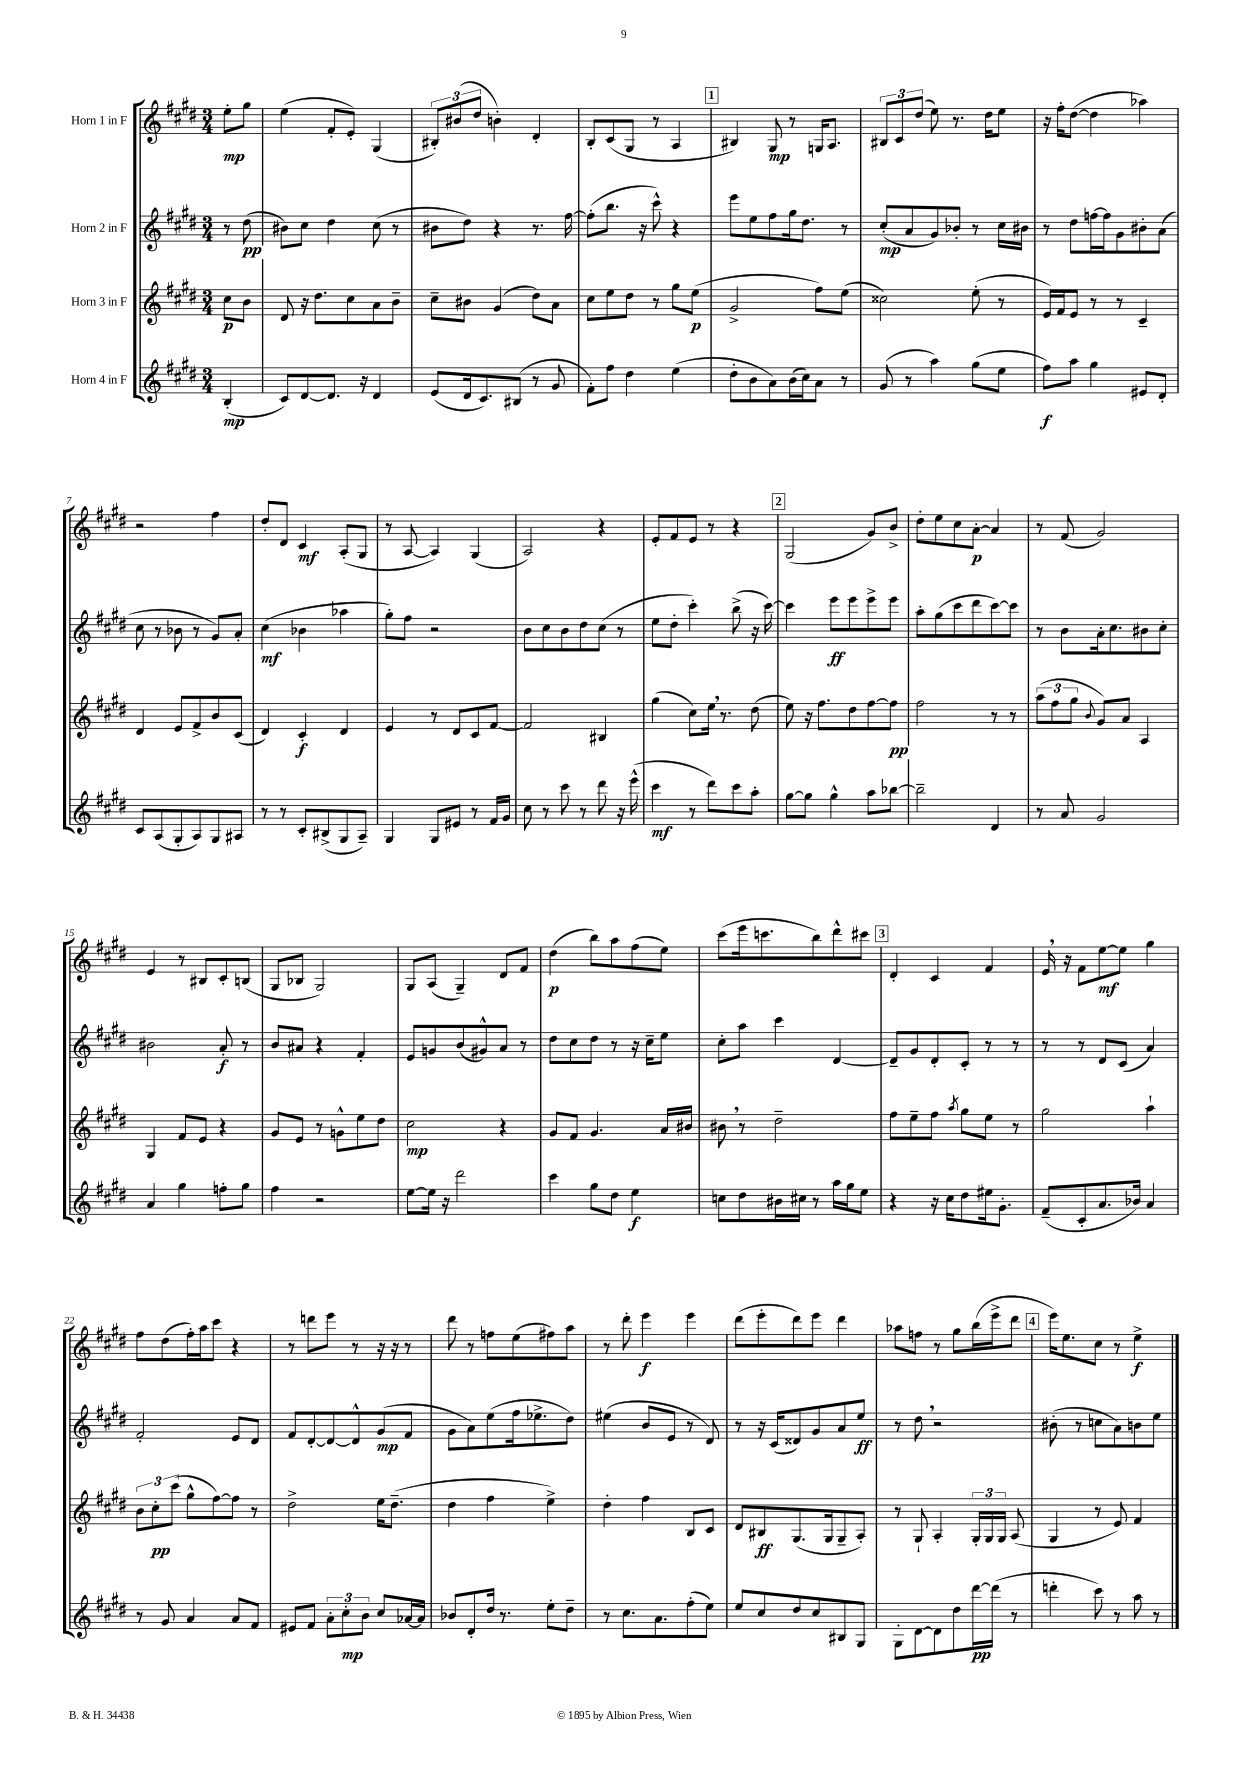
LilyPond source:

<<
\new StaffGroup <<
\new Staff = "s0" \with { instrumentName = "Horn 1 in F" } {
    \clef treble \key e \major \numericTimeSignature \time 3/4 \partial 4
    \autoBeamOff e''8[-.\mp gis''8] |
    e''4( fis'8[-. e'8]-.) gis4( |
    \tuplet 3/2 { bis8[-.) bis'8( dis''8] } b'4-.) dis'4-. |
    b8[-. cis'8( gis8] r8 a4 |
    \mark \markup { \box "1" } bis4) gis8\mp r8 g16[ a8.] |
    \tuplet 3/2 { bis8[ cis'8 dis''8]( } e''8) r8. dis''16[ e''8] |
    r16 fis''16[-. dis''8]~( dis''4 aes''4) |
    r2 fis''4 |
    dis''8[-. dis'8] cis'4\mf a8[-.( gis8] |
    r8 a8~ a4) gis4( |
    a2) r4 |
    e'8[-. fis'8 e'8] r8 r4 |
    \mark \markup { \box "2" } gis2( gis'8[) b'8]-> |
    dis''8[-. e''8 cis''8 a'8]~-.\p a'4 |
    r8 fis'8( gis'2) |
    e'4 r8 bis8[ cis'8-. b8]( |
    gis8[ bes8] gis2) |
    gis8[ a8]( gis4--) dis'8[ fis'8] |
    dis''4\p( b''8[) a''8 fis''8( e''8]) |
    cis'''8[( e'''16 c'''8. b''8) dis'''8-^ cis'''8] |
    \mark \markup { \box "3" } dis'4-. cis'4 fis'4 |
    e'16 \breathe r16 fis'8[ e''8~\mf e''8] gis''4 |
    fis''8[ dis''8( fis''16-.) a''16 cis'''8] r4 |
    r8 d'''8[ e'''8] r8 r16 r16 r8 |
    dis'''8 r8 f''8[ e''8( fis''8) a''8] |
    r8 dis'''8-. e'''4\f e'''4 |
    dis'''8[( e'''8-. dis'''8) e'''8] dis'''4 |
    aes''8[ f''8] r8 gis''8[ b''16( e'''16-> dis'''8] |
    \mark \markup { \box "4" } e'''16[) e''8. cis''8] r8 e''4->\f \bar "|." |
}
\new Staff = "s1" \with { instrumentName = "Horn 2 in F" } {
    \clef treble \key e \major \numericTimeSignature \time 3/4 \partial 4
    \autoBeamOff r8 dis''8\pp( |
    bis'8[) cis''8] dis''4 cis''8( r8 |
    bis'8[ dis''8]) r4 r8. fis''16~ |
    fis''8[-.( b''8.] r16 cis'''8-^) r4 |
    \mark \markup { \box "1" } e'''8[ e''8 fis''8 gis''16 dis''8.] r8 |
    cis''8[-.\mp( a'8 gis'8) bes'8]-. r8 cis''16[ bis'16] |
    r8 dis''8[ f''16~ f''16 gis'8 bis'8-. a'8]( |
    cis''8 r8 bes'8 r8 gis'8[) a'8]-. |
    cis''4\mf( bes'4 aes''4 |
    gis''8[-.) fis''8] r2 |
    b'8[ cis''8 b'8 dis''8 cis''8]( r8 |
    e''8[ dis''8]-. cis'''4-.) b''8->( r16 cis'''16~) |
    \mark \markup { \box "2" } cis'''4 e'''8[\ff e'''8 e'''8-> e'''8] |
    a''8[-. gis''8( cis'''8 dis'''8 cis'''8~) cis'''8] |
    r8 b'8[ a'16-. cis''8. bis'8 cis''8]-. |
    bis'2 a'8-.\f r8 |
    b'8[ ais'8] r4 fis'4-. |
    e'8[ g'8 b'8( gis'8-^) a'8] r8 |
    dis''8[ cis''8 dis''8] r8 r16 cis''16[-- e''8] |
    cis''8[-. a''8] cis'''4 dis'4~ |
    \mark \markup { \box "3" } dis'8[-- gis'8 dis'8-. cis'8]-. r8 r8 |
    r8 r8 dis'8[ cis'8]( a'4) |
    fis'2-. e'8[ dis'8] |
    fis'8[ dis'8~-. dis'8~ dis'8-^ gis'8\mp( fis'8] |
    gis'8[ a'8) e''8( fis''16 ees''8.-> dis''8]) |
    eis''4( b'8[ e'8] r8 dis'8) |
    r8 r16 cis'16[( disis'8) gis'8 a'8 e''8]\ff |
    r8 dis''8 \breathe r2 |
    \mark \markup { \box "4" } bis'8-.( r8 c''8[ a'8) b'8 e''8] \bar "|." |
}
\new Staff = "s2" \with { instrumentName = "Horn 3 in F" } {
    \clef treble \key e \major \numericTimeSignature \time 3/4 \partial 4
    \autoBeamOff cis''8[\p b'8] |
    dis'8 r16 dis''8.[ cis''8 a'8 b'8]-- |
    cis''8[-- bis'8] gis'4( dis''8[) a'8] |
    cis''8[ e''8 dis''8] r8 gis''8[ e''8]\p( |
    \mark \markup { \box "1" } gis'2-> fis''8[) e''8]( |
    cisis''2) e''8-.( r8 |
    e'16[) fis'16 e'8] r8 r8 cis'4-- |
    dis'4 e'8[ fis'8-> b'8 cis'8]( |
    dis'4) cis'4-.\f dis'4 |
    e'4 r8 dis'8[ cis'8 fis'8]~ |
    fis'2 bis4 |
    gis''4( cis''8[) e''16] \breathe r8. dis''8( |
    \mark \markup { \box "2" } e''8) r16 fis''8.[ dis''8 fis''8~ fis''8]\pp |
    fis''2 r8 r8 |
    \tuplet 3/2 { a''8[( fis''8 gis''8] } \appoggiatura { b'8 } gis'8[) a'8] a4 |
    gis4 fis'8[ e'8] r4 |
    gis'8[ e'8] r8 g'8[-^ e''8 dis''8] |
    cis''2\mp r4 |
    gis'8[ fis'8] gis'4. a'16[ bis'16] |
    bis'8 \breathe r8 dis''2-- |
    \mark \markup { \box "3" } fis''8[ e''8-- fis''8] \acciaccatura { a''8 } gis''8[ e''8] r8 |
    gis''2 a''4-! |
    \tuplet 3/2 { b'8[ cis''8-.\pp cis'''8]( } gis''8[-^ fis''8~) fis''8] r8 |
    dis''2-> e''16[ dis''8.]--( |
    dis''4 fis''4 e''4->) |
    dis''4-. fis''4 b8[ cis'8] |
    dis'8[ bis8\ff gis8.( gis16 gis8-- a8]-.) |
    r8 gis8-! a4-. \tuplet 3/2 { gis16[-. gis16 gis16] } a8( |
    \mark \markup { \box "4" } gis4 r8 e'8) fis'4 \bar "|." |
}
\new Staff = "s3" \with { instrumentName = "Horn 4 in F" } {
    \clef treble \key e \major \numericTimeSignature \time 3/4 \partial 4
    \autoBeamOff b4-.\mp( |
    cis'8[) dis'8~ dis'8.] r16 dis'4 |
    e'8[( dis'16 cis'8.) bis8]( r8 gis'8 |
    fis'8[-.) fis''8] dis''4 e''4( |
    \mark \markup { \box "1" } dis''8[-. b'8 a'8) b'16( cis''16) a'8] r8 |
    gis'8( r8 a''4) gis''8[( e''8] |
    fis''8[\f) a''8] gis''4 eis'8[ dis'8]-. |
    cis'8[ a8( gis8-. a8) gis8 ais8] |
    r8 r8 cis'8[-. bis8->( gis8 a8]--) |
    gis4 gis8[ eis'8] r8 fis'16[ gis'16] |
    cis''8 r8 cis'''8 r8 dis'''8 r16 e'''16-^( |
    cis'''4\mf r8 dis'''8[) cis'''8 a''8]-. |
    \mark \markup { \box "2" } gis''8[~ gis''8] gis''4-^ a''8[ bes''8]~ |
    bes''2-- dis'4 |
    r8 a'8 gis'2 |
    a'4 gis''4 f''8[-. gis''8] |
    fis''4 r2 |
    e''8[~ e''16] r16 dis'''2 |
    cis'''4 gis''8[ dis''8] e''4\f |
    c''8[ dis''8 bis'16 cis''16] r8 a''16[ gis''16 e''8] |
    \mark \markup { \box "3" } r4 r16 cis''16[ dis''8 eis''16 gis'8.]-. |
    fis'8[--( cis'8-. a'8. bes'16]) a'4 |
    r8 gis'8 a'4 a'8[ fis'8] |
    eis'8[ fis'8] \tuplet 3/2 { a'8[-. cis''8-.\mp b'8] } cis''8[ aes'16~ aes'16] |
    bes'8[ dis'8-. dis''16] r8. e''8[-. dis''8]-- |
    r8 cis''8.[ a'8. fis''8-.( e''8]) |
    e''8[ cis''8 dis''8 cis''8 bis8 gis8] |
    gis8[-. dis'8~ dis'8 dis''8 dis'''16~\pp dis'''16]( r8 |
    \mark \markup { \box "4" } d'''4-. cis'''8) r8 a''8 r8 \bar "|." |
}
>>
>>
